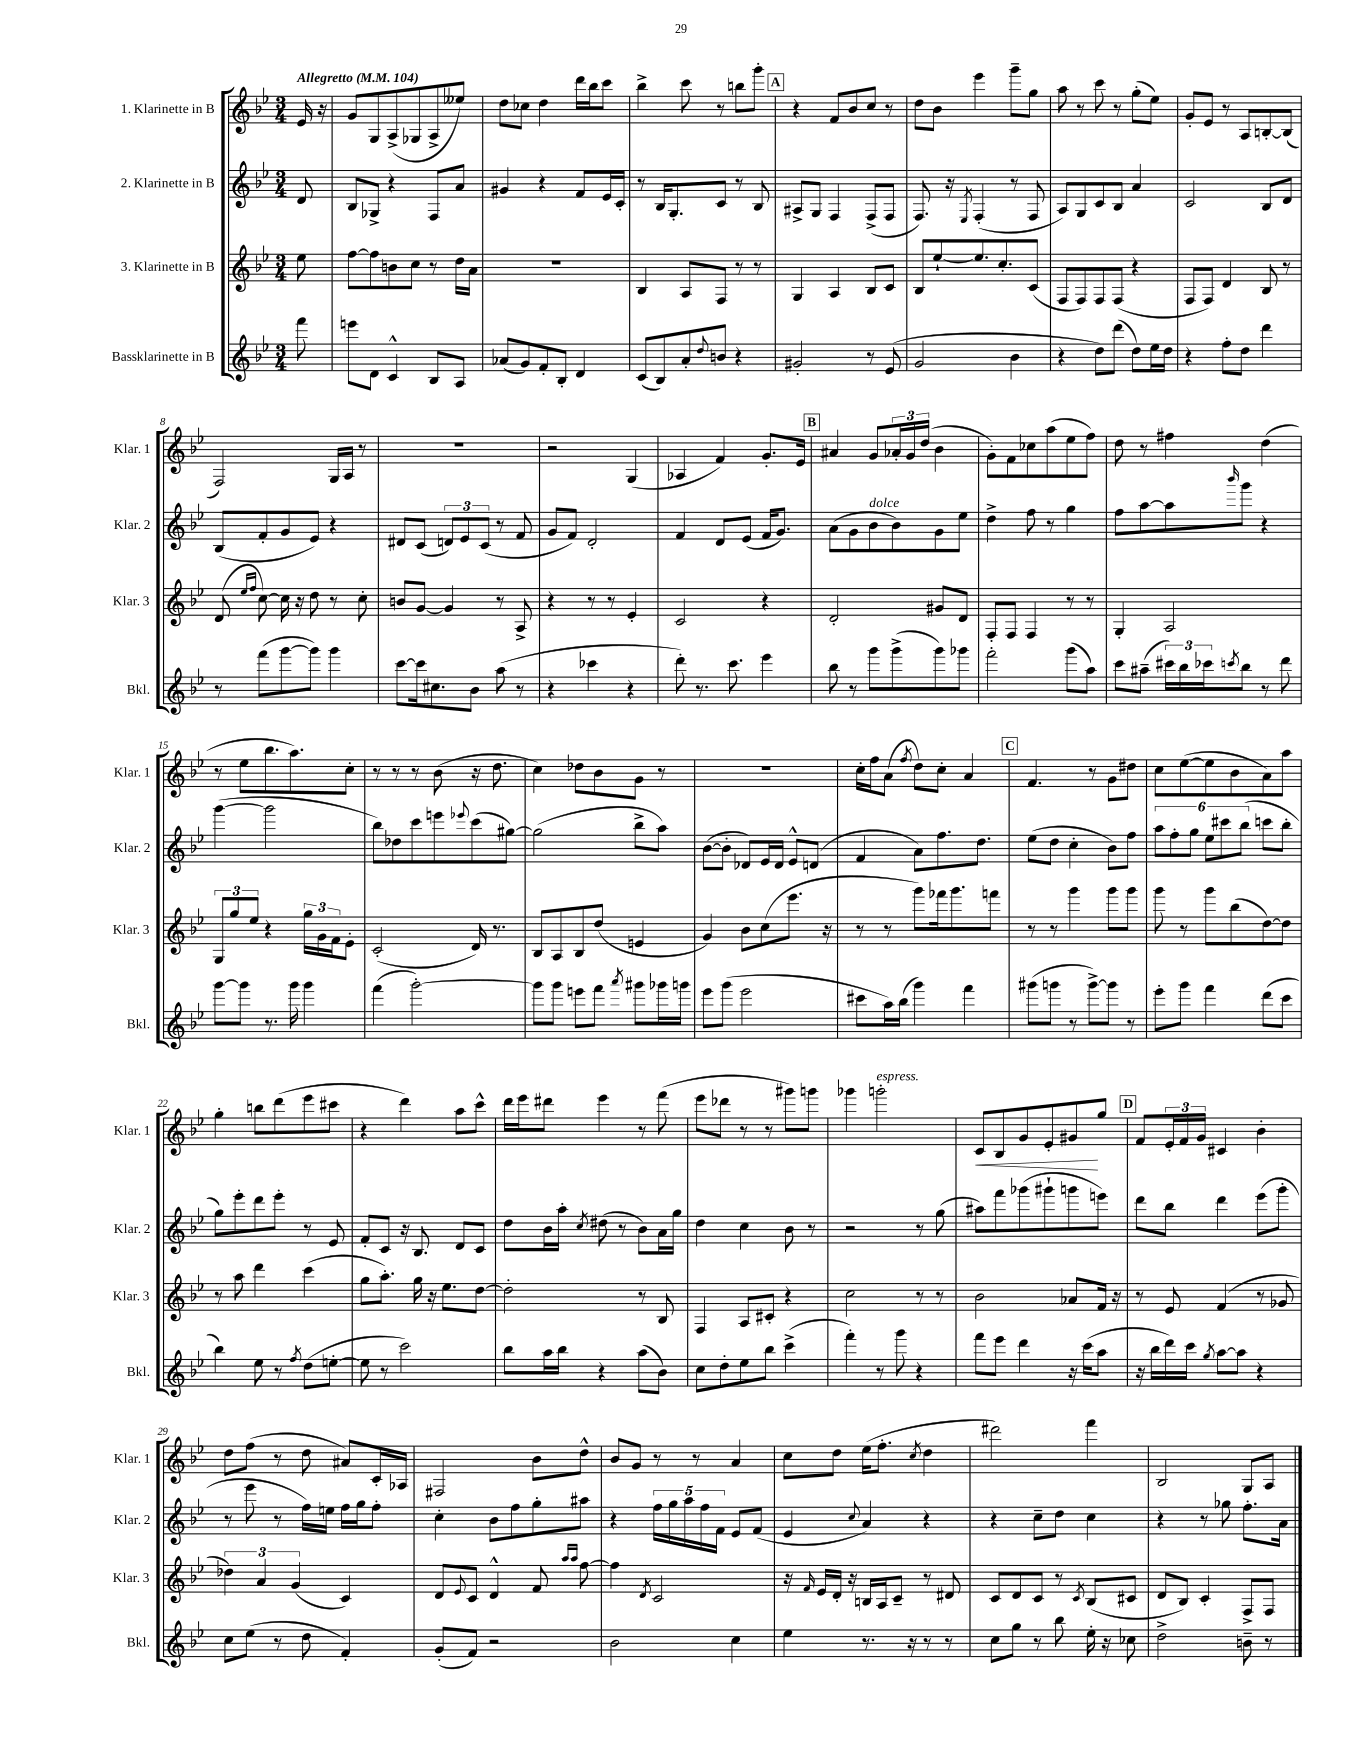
<<
\new StaffGroup <<
\new Staff = "s0" \with { instrumentName = "1. Klarinette in B" shortInstrumentName = "Klar. 1" } {
    \clef treble \key bes \major \numericTimeSignature \time 3/4 \partial 8 \tempo "Allegretto" 4 = 104
    ees'16 r16 |
    g'8 g8 a8->( ges8 a8-> eeses''8) |
    d''8 ces''8 d''4 d'''16 bes''16 c'''8 |
    bes''4-> c'''8 r8 b''8 g'''8-. |
    \mark \markup { \box "A" } r4 f'8 bes'8 c''8 r8 |
    d''8 bes'8 ees'''4 g'''8-- g''8 |
    a''8 r8 c'''8 r8 g''8-.( ees''8) |
    g'8-. ees'8 r8 a8 b8~-. b8( |
    f2) g16 a16 r8 |
    R2. |
    r2 g4( |
    aes4 f'4) g'8.-. ees'16 |
    \mark \markup { \box "B" } ais'4 g'8 \tuplet 3/2 { aes'16-. g'16 d''16( } bes'4 |
    g'8-.) f'8 ces''8 a''8( ees''8 f''8) |
    d''8 r8 fis''4 d''4( |
    r8 ees''8 bes''8. a''8.) c''8-. |
    r8 r8 r8 bes'8( r16 d''8. |
    c''4) des''8 bes'8 g'8 r8 |
    R2. |
    c''16-. f''16 a'8( \acciaccatura { f''8 } d''8) c''8-. a'4 |
    \mark \markup { \box "C" } f'4. r8 g'8 dis''8 |
    c''8 ees''8~( ees''8 bes'8 a'8) a''8 |
    g''4-. b''8 d'''8( ees'''8 cis'''8 |
    r4 d'''4) a''8 c'''8-^ |
    d'''16 ees'''16 dis'''8 ees'''4 r8 f'''8( |
    ees'''8 des'''8 r8 r8 gis'''8) g'''8 |
    ges'''4 g'''2-.^\markup { \italic "espress." } |
    c'8\< bes8 g'8 ees'8-. gis'8\! g''8 |
    \mark \markup { \box "D" } f'8 \tuplet 3/2 { ees'16-. f'16 g'16 } cis'4 bes'4-. |
    d''8 f''8( r8 d''8 ais'8) c'16-. aes16 |
    fis2 bes'8 d''8-^ |
    bes'8 g'8 r8 r8 a'4 |
    c''8 d''8 ees''16( f''8.-. \acciaccatura { c''8 } d''4 |
    dis'''2) f'''4 |
    bes2 g8 a8 \bar "|." |
}
\new Staff = "s1" \with { instrumentName = "2. Klarinette in B" shortInstrumentName = "Klar. 2" } {
    \clef treble \key bes \major \numericTimeSignature \time 3/4 \partial 8
    d'8 |
    bes8 ges8-> r4 f8 a'8 |
    gis'4 r4 f'8 ees'16 c'16-. |
    r8 bes16 g8.-. c'8 r8 bes8 |
    \mark \markup { \box "A" } ais8-> g8 f4 f8->( f8 |
    f8.) r16 \acciaccatura { ees8 } f4-.( r8 f8 |
    a8) g8 c'8 bes8 a'4 |
    c'2 bes8 d'8 |
    bes8( f'8-. g'8 ees'8) r4 |
    dis'8 c'8( \tuplet 3/2 { d'8) ees'8 c'8( } r8 f'8 |
    g'8 f'8) d'2-. |
    f'4 d'8 ees'8( f'16 g'8.) |
    \mark \markup { \box "B" } a'8( g'8 bes'8^\markup { \italic "dolce" } bes'8) g'8 ees''8 |
    d''4-> f''8 r8 g''4 |
    f''8 a''8~ a''8 \grace { bes'''16 } g'''8 r4 |
    g'''4~( g'''2 |
    bes''8) des''8 c'''8 e'''8 \appoggiatura { ees'''8 } c'''8( gis''8~) |
    gis''2( bes''8-> a''8) |
    bes'8~( bes'8-. des'8) ees'16 des'16 ees'8-^ d'8( |
    f'4 a'8) f''8. d''8. |
    \mark \markup { \box "C" } ees''8( d''8 c''4-. bes'8) f''8 |
    \tuplet 6/4 { a''8 f''8-. g''8 ees''8 cis'''8 bes''8( } c'''8 bes''8-. |
    g''8) ees'''8-. d'''8 ees'''8-. r8 ees'8 |
    f'8-. c'8 r16 bes8. d'8 c'8 |
    d''8 bes'16 a''16-. \acciaccatura { c''8 } dis''8( r8 bes'8) a'16 g''16 |
    d''4 c''4 bes'8 r8 |
    r2 r8 g''8( |
    ais''8) f'''8 ges'''8( gis'''8-! g'''8 e'''8) |
    \mark \markup { \box "D" } d'''8 bes''8 d'''4 ees'''8( g'''8-. |
    r8 ees'''8 r8 f''16) e''16 f''16 g''16 f''8-. |
    c''4-. bes'8 f''8 g''8-. ais''8 |
    r4 \tuplet 5/4 { f''16 g''16 a''16 f''16 f'16 } ees'8 f'8( |
    ees'4 \appoggiatura { c''8 } a'4) r4 |
    r4 c''8-- d''8 c''4 |
    r4 r8 ges''8 f''8.-. a'16 \bar "|." |
}
\new Staff = "s2" \with { instrumentName = "3. Klarinette in B" shortInstrumentName = "Klar. 3" } {
    \clef treble \key bes \major \numericTimeSignature \time 3/4 \partial 8
    ees''8 |
    f''8~ f''8 b'8 c''8 r8 d''16 a'16 |
    R2. |
    bes4 a8 f8 r8 r8 |
    \mark \markup { \box "A" } g4 a4 bes8 c'8 |
    bes8 ees''8~-! ees''8. c''8.-. c'8( |
    f8 f8) f8 f8( r4 |
    f8 f8) d'4 bes8 r8 |
    d'8( \grace { ees''16 f''16 } c''8~) c''16 r16 d''8 r8 c''8-. |
    b'8 g'8~ g'4 r8 a8-> |
    r4 r8 r8 ees'4-. |
    c'2 r4 |
    \mark \markup { \box "B" } d'2-. gis'8 d'8 |
    f8-. f8 f4 r8 r8 |
    g4-. a2 |
    \tuplet 3/2 { g8 g''8 ees''8 } r4 \tuplet 3/2 { g''16 g'16 f'16 } ees'8-. |
    c'2-.( d'16) r8. |
    bes8 a8 bes8 d''8( e'4 |
    g'4) bes'8 c''8( ees'''8. r16 |
    r8 r8 g'''8) fes'''16 g'''8. f'''8 |
    \mark \markup { \box "C" } r8 r8 g'''4 g'''8 g'''8 |
    g'''8 r8 g'''8 bes''8( d''8~) d''8 |
    r8 a''8 d'''4 c'''4( |
    g''8 a''8.-.) g''16 r16 ees''8. d''8~ |
    d''2-. r8 bes8 |
    f4 a8 cis'8-. r4 |
    c''2 r8 r8 |
    bes'2 aes'8 f'16 r16 |
    \mark \markup { \box "D" } r8 ees'8 f'4( r8 ges'8 |
    \tuplet 3/2 { des''4) a'4 g'4( } c'4) |
    d'8 \appoggiatura { ees'8 } c'8 d'4-^ f'8 \grace { a''16 a''16 } f''8~ |
    f''4 \acciaccatura { d'8 } c'2 |
    r16 \grace { f'16 } ees'16 d'16-. r16 b16 a16 c'8-- r8 dis'8 |
    c'8 d'8 c'8 r8 \acciaccatura { c'8 } bes8( cis'8 |
    d'8 bes8) c'4-. f8-> f8 \bar "|." |
}
\new Staff = "s3" \with { instrumentName = "Bassklarinette in B" shortInstrumentName = "Bkl." } {
    \clef treble \key bes \major \numericTimeSignature \time 3/4 \partial 8
    f'''8 |
    e'''8 d'8 c'4-^ bes8 a8 |
    aes'8( g'8) f'8-. bes8-. d'4 |
    c'8( bes8) a'8-. \appoggiatura { d''8 } b'8 r4 |
    \mark \markup { \box "A" } gis'2-. r8 ees'8( |
    g'2 bes'4 |
    r4 d''8) d'''8( d''8) ees''16 d''16 |
    r4 f''8-. d''8 d'''4 |
    r8 f'''8( g'''8~ g'''8) g'''4 |
    c'''8~ c'''16 cis''8. bes'8 a''8( r8 |
    r4 ces'''4 r4 |
    d'''8-.) r8. c'''8. ees'''4 |
    \mark \markup { \box "B" } bes''8 r8 g'''8 g'''8->( g'''8) ges'''8 |
    f'''2-. g'''8( a''8) |
    c'''8 ais''8--( \tuplet 3/2 { cis'''16) bes''16 ces'''16 } \acciaccatura { c'''8 } bes''8 r8 d'''8 |
    g'''8~ g'''8 r8. g'''16 g'''4 |
    f'''4( g'''2~-.) |
    g'''8 g'''8 e'''8 f'''8 \acciaccatura { a'''8 } gis'''8 ges'''16 g'''16 |
    ees'''8 g'''8( ees'''2 |
    cis'''8 a''16) bes''16( g'''4) f'''4 |
    \mark \markup { \box "C" } gis'''8( g'''8 r8 g'''8~->) g'''8 r8 |
    ees'''8-. g'''8 f'''4 d'''8( c'''8 |
    bes''4) ees''8 r8 \acciaccatura { f''8 } d''8( e''8~-. |
    e''8 r8 c'''2) |
    bes''8 a''16 bes''16 r4 a''8( bes'8) |
    c''8 d''8-. ees''8 bes''8 c'''4->( |
    f'''4-.) r8 g'''8 r4 |
    f'''8 ees'''8 d'''4 r16 c'''16( a''8 |
    \mark \markup { \box "D" } r16 bes''16 d'''16) c'''16 \acciaccatura { g''8 } a''8~ a''8 r4 |
    c''8 ees''8( r8 d''8 f'4-.) |
    g'8-.( f'8) r2 |
    bes'2 c''4 |
    ees''4 r8. r16 r8 r8 |
    c''8 g''8 r8 bes''8 ees''16-. r16 ces''8 |
    d''2-> b'8-- r8 \bar "|." |
}
>>
>>
